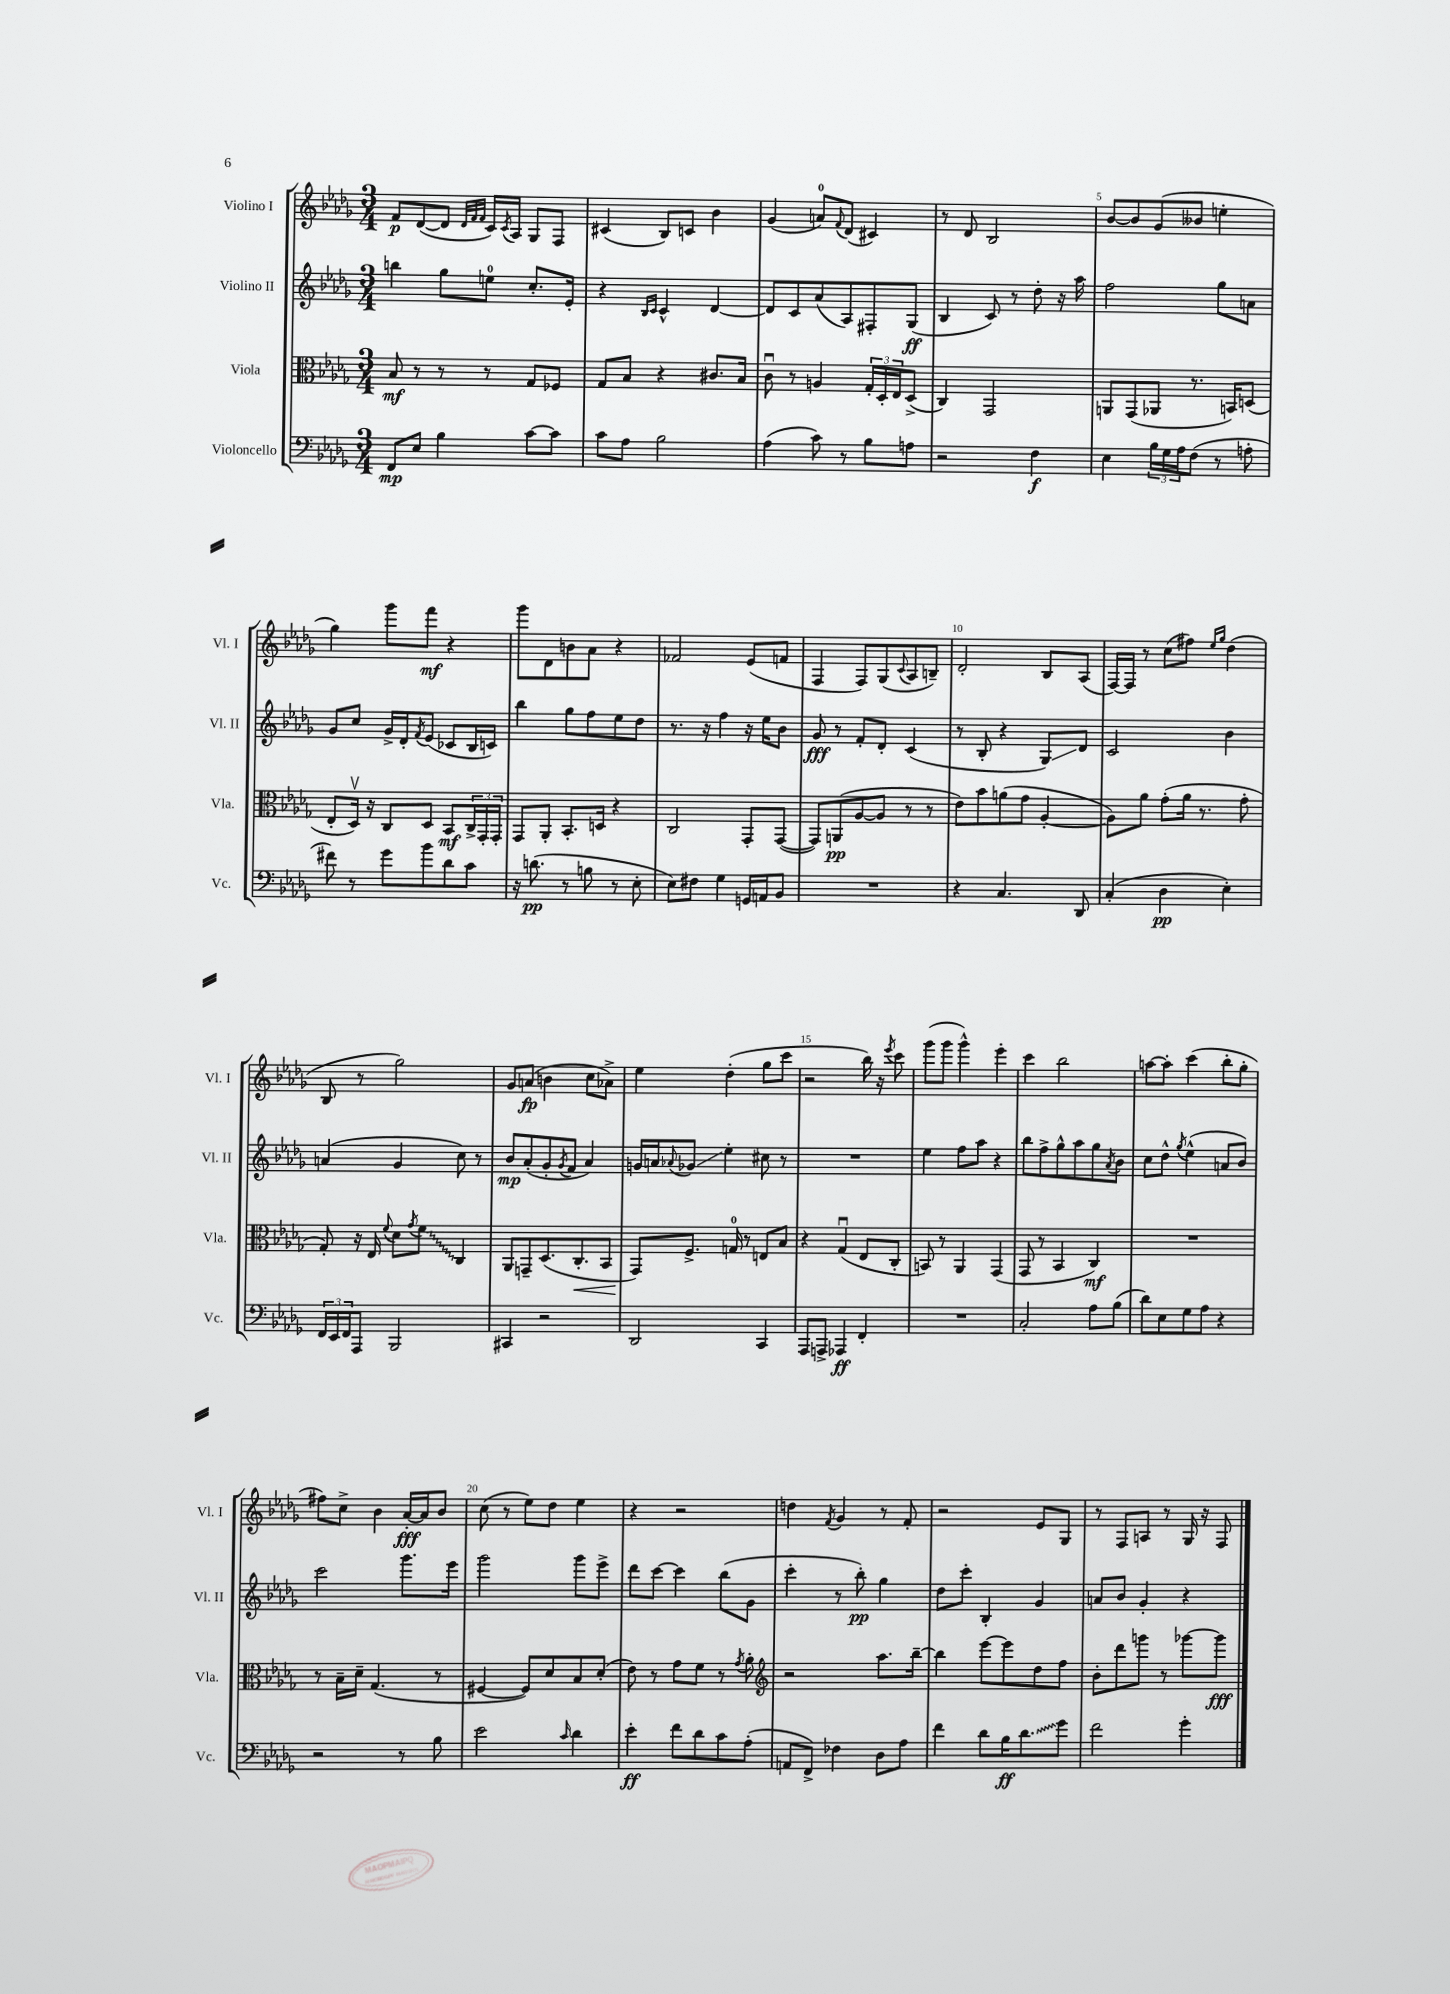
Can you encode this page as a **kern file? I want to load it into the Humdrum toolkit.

**kern	**kern	**kern	**kern
*staff4	*staff3	*staff2	*staff1
*clefF4	*clefC3	*clefG2	*clefG2
*k[b-e-a-d-g-]	*k[b-e-a-d-g-]	*k[b-e-a-d-g-]	*k[b-e-a-d-g-]
*M3/4	*M3/4	*M3/4	*M3/4
8FF	8B-	4bb	8f
8E-	8r	.	([8d-
4B-	8r	8gg-	8d-]
.	.	.	32qqd-
.	.	.	32qqf
.	.	.	32qqf
.	8r	8ee	16c)
.	.	.	8qc
.	.	.	16A-
[8c	8G-	8.cc'	8G-
8c]	8F-	.	8F
.	.	16e-'	.
=	=	=	=
8c	8G-	4r	(4c#
8A-	8B-	.	.
.	.	16qqB-	.
.	.	16qqc	.
2B-	4r	4c^^	8B-)
.	.	.	8c
.	8.c#	[4d-	4b-
.	16B-	.	.
=	=	=	=
(4A-	8cu	8d-]	(4g-
.	8r	8c	.
8c)	4A	(8a-	8a)
.	.	.	8qqf
8r	.	8A-)	(8d-
8B-	24G-'	8F#'	4c#)
.	24D-'	.	.
.	24E-	.	.
8A	(8D-^	(8G-	.
=	=	=	=
2r	4C)	4B-	8r
.	.	.	8d-
.	2GG-	8c)	2B-
.	.	8r	.
4F	.	8dd-'	.
.	.	16r	.
.	.	16aa-	.
=	=	=	=
4E-	8AA	2ff	[8b-
.	(8GG-	.	8b-]
24B-	8AA-	.	(8g-
24G-	.	.	.
24A-	.	.	.
(8F	8.r	.	8b--
8r	.	8gg-	4ee'
.	16BB)	.	.
8A'	(8D	8a	.
=	=	=	=
8f#)	8E-'	8g-	4gg-)
8r	16D-v)	8cc	.
.	16r	.	.
8g-	8C	16g-^	8ggg-
.	.	16d-'	.
.	.	8qf	.
8b-	8D-	(8e-	8fff
8d-	8BB-	8c-	4r
8c	24C^	16B-	.
.	24GG-'	.	.
.	.	16c)	.
.	24GG-'	.	.
=	=	=	=
16r	8GG-	4bb-	8ggg-
(8.d	.	.	.
.	8AA-'	.	8d-
8r	8.BB-'	8gg-	8b
8B	.	8ff	8a-
.	16D	.	.
8r	4r	8ee-	4r
8E-'	.	8dd-	.
=	=	=	=
8E-)	2C	8.r	2f-
8F#	.	.	.
.	.	16r	.
4G-	.	4ff	.
16GG	8GG-'	16r	(8e-
16AA	.	16ee-	.
8BB-	([8GG-	8b-	8f
=	=	=	=
2.r	8GG-])	8g-	4F
.	(8AA	8r	.
.	[8A-	8f'	8F)
.	8A-]	8d-'	(8G-
.	.	.	8qqc
.	8r	(4c	8A-
.	8r	.	8B~)
=	=	=	=
4r	8e-)	8r	2d-'
.	8b-	8B-'	.
4.C	(8a	4r	.
.	8g-	.	.
.	[4A-'	8G-)	8B-
8DD-	.	8d-	(8A-
=	=	=	=
(4C'	8A-])	2c	[16F)
.	.	.	16F]
.	8a-	.	8r
4D-	(8g-'	.	(8cc
.	16a-	.	8ff#)
.	8.r	.	.
.	.	.	16qqee-
.	.	.	16qqgg-
4E-')	.	4b-	(4dd-
.	8g-'	.	.
=	=	=	=
24FF	8G-')	(4a	8B-
24EE-	.	.	.
24FF	.	.	.
8AAA-	16r	.	8r
.	16E-	.	.
.	8qqf	.	.
2BBB-	8d-	4g-	2gg-)
.	8qg-	.	.
.	8f	.	.
.	4C	8cc)	.
.	.	8r	.
=	=	=	=
4CC#	8AA-	8b-	8g-
.	8GG~	(8a-'	(8a
2r	(8.D-	8g-'	4b
.	.	8qg-	.
.	.	8f	.
.	8.C'	.	.
.	.	4a-)	8cc
.	8BB-	.	8a-^)
=	=	=	=
2DD-	8GG-)	16g	4ee-
.	.	16a	.
.	.	8qqa-	.
.	8.F^	8g-	.
.	.	4ee-'	(4dd-'
.	16G	.	.
.	8r	.	.
4CC	8E	8cc#	8gg-
.	8B-	8r	8ccc
=	=	=	=
8AAA-	4r	2.r	2r
8AAA^	.	.	.
4AAA-	(4G-u	.	.
4FF'	8E-	.	16bb-)
.	.	.	16r
.	.	.	8qeee-
.	8C'	.	8ccc
=	=	=	=
2.r	8BB)	4ee-	(8ggg-
.	8r	.	8ggg-
.	4AA-	8ff	4ggg-^^)
.	.	8aa-	.
.	(4GG-	4r	4eee-'
=	=	=	=
2C'	8GG-	8bb-	4ccc
.	8r	8ff^	.
.	4BB-	8gg-^^	2bb-
.	.	8aa-	.
8A-	4C)	8gg-	.
.	.	8qa-	.
(8B-	.	8b-	.
=	=	=	=
8d-)	2.r	8cc	[8aa
8E-	.	8dd-^^	8aa']
.	.	8qgg-	.
8G-	.	(4ee-^^	(4ccc
8A-	.	.	.
4r	.	8a	8bb-'
.	.	8b-)	8gg-'
=	=	=	=
2r	8r	2ccc	8ff#)
.	16B-~	.	8cc^
.	16d-~	.	.
.	(4.G-	.	4b-
8r	.	8.ggg-	[16a-'
.	.	.	16a-]
8B-	8r	.	8b-
.	.	16eee-	.
=	=	=	=
2e-	[4F#	2ggg-	(8cc
.	.	.	8r
.	8F#])	.	8ee-)
.	8d-	.	8dd-
16qqc	.	.	.
4d-	8B-	8ggg-	4ee-
.	(8d-'	8eee-^	.
=	=	=	=
4e-'	8e-)	8ddd-	4r
.	8r	[8ccc	.
8f	8g-	4ccc]	2r
8d-	8f	.	.
8c	8r	(8bb-	.
.	8qg-	.	.
(8A-'	8a-'	8g-	.
=	=	=	=
*	*clefG2	*	*
8AA	2r	4ccc'	4dd
8FF^)	.	.	.
.	.	.	8qf
4F-	.	8r	4g-
.	.	8bb-')	.
8D-	8.aa-	4gg-	8r
8A-	.	.	8f'
.	[16bb-~	.	.
=	=	=	=
4f	4bb-]	8dd-	2r
.	.	8ccc'	.
8d-	[8eee-	4B-'	.
16B-	8eee-]	.	.
8.d-	.	.	.
.	8dd-	4g-	8e-
8g-	8ff	.	8G-
=	=	=	=
2f	8b-'	8a	8r
.	8ddd-	8b-	8F
.	8ggg	4g-'	8A
.	8r	.	8r
4g-'	[8ggg-	4r	16G-
.	.	.	16r
.	8ggg-]	.	8F
==	==	==	==
*-	*-	*-	*-
